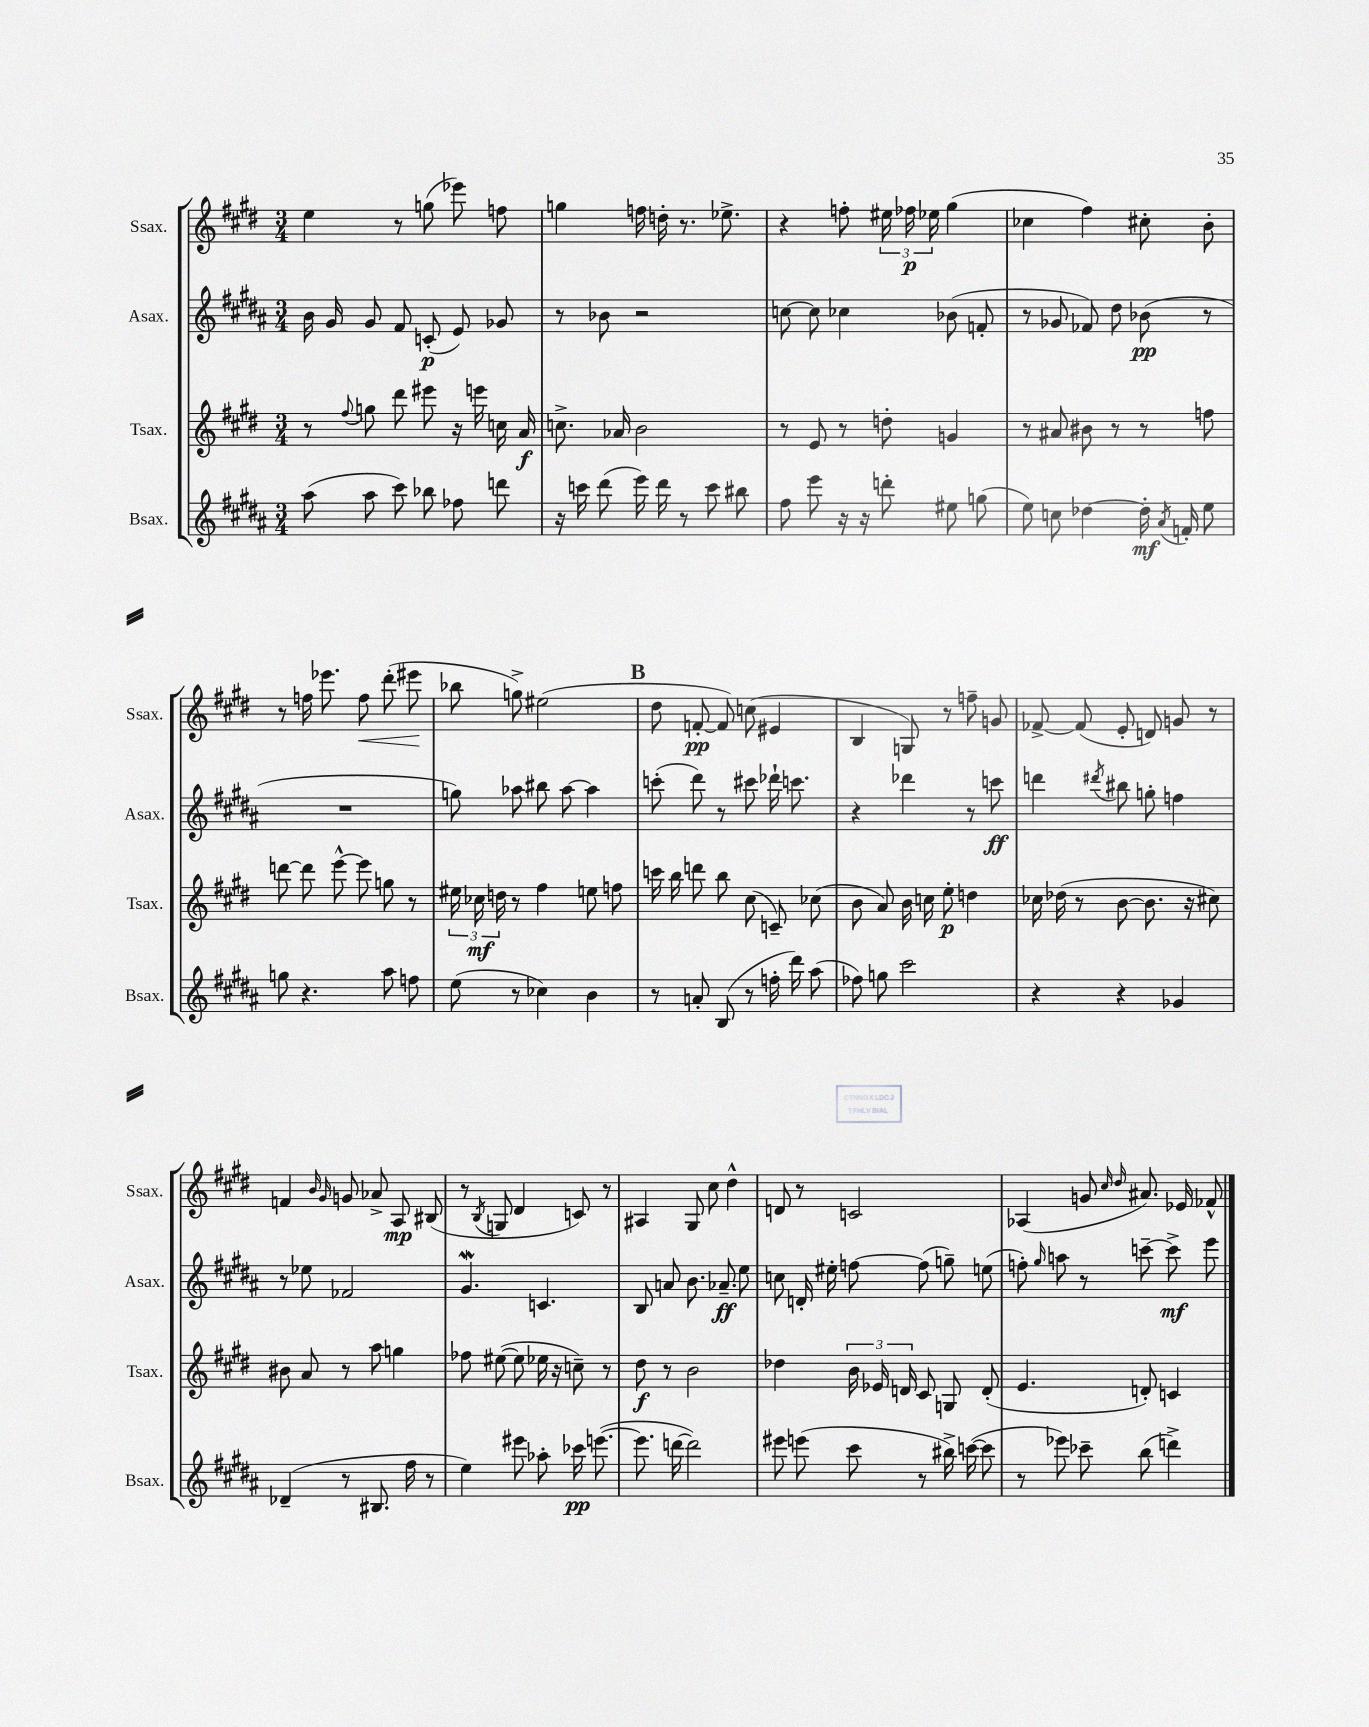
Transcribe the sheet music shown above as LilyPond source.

<<
\new StaffGroup <<
\new Staff = "s0" \with { instrumentName = "Ssax." shortInstrumentName = "Ssax." } {
    \clef treble \key e \major \numericTimeSignature \time 3/4
    \autoBeamOff e''4 r8 g''8( ees'''8) f''8 |
    g''4 f''16 d''16-. r8. ees''8.-> |
    r4 f''8-. \tuplet 3/2 { eis''16 fes''16\p ees''16 } gis''4( |
    ces''4 fis''4) cis''8-. b'8-. |
    r8 f''16 ees'''8. f''8\< dis'''8-.( eis'''8\! |
    bes''8 g''8->) eis''2( |
    \mark \markup { \bold "B" } dis''8 f'8~-.\pp f'8) c''8( eis'4 |
    b4 g8) r8 f''8-- g'8 |
    fes'8~-> fes'8( e'8-. d'8) g'8 r8 |
    f'4 \grace { b'16 gis'16 } g'8 aes'8-> a8\mp bis8( |
    r8 \acciaccatura { b8 } g8 dis'4 c'8) r8 |
    ais4 gis8 cis''8 dis''4-^ |
    d'8 r8 c'2 |
    aes4( g'8 \grace { cis''16 dis''16 } ais'8.) ees'16 fes'8-^ \bar "|." |
}
\new Staff = "s1" \with { instrumentName = "Asax." shortInstrumentName = "Asax." } {
    \clef treble \key b \major \numericTimeSignature \time 3/4
    \autoBeamOff b'16 gis'16 gis'8 fis'8 c'8-.\p( e'8) ges'8 |
    r8 bes'8 r2 |
    c''8~ c''8 ces''4 bes'8( f'8-. |
    r8 ges'8 fes'8) dis''8 bes'8\pp( r8 |
    R2. |
    g''8) aes''8 bis''8 aes''8~ aes''4 |
    \mark \markup { \bold "B" } c'''8-.( dis'''8) r8 cis'''8 des'''16-! c'''8. |
    r4 des'''4 r8 c'''8\ff |
    d'''4 \acciaccatura { dis'''8 } bis''8 g''8-. f''4 |
    r8 ees''8 fes'2 |
    gis'4.\mordent c'4. |
    b8 a'8 b'8. aes'8.--\ff e''8 |
    c''8 d'16-. eis''16-. f''8~ f''8( g''8--) e''8( |
    f''8-.) \grace { gis''16 } a''8 r8 c'''8~-- c'''8->\mf e'''8 \bar "|." |
}
\new Staff = "s2" \with { instrumentName = "Tsax." shortInstrumentName = "Tsax." } {
    \clef treble \key e \major \numericTimeSignature \time 3/4
    \autoBeamOff r8 \appoggiatura { fis''8 } g''8 dis'''8 eis'''8 r16 e'''16 c''16 a'16\f |
    c''8.-> aes'16 b'2 |
    r8 e'8 r8 d''8-. g'4 |
    r8 ais'8 bis'8 r8 r8 f''8 |
    d'''8~ d'''8 e'''8~-^ e'''8 g''8 r8 |
    \tuplet 3/2 { eis''16 ces''16\mf d''16 } r8 fis''4 e''8 f''8 |
    \mark \markup { \bold "B" } c'''16 b''16 d'''8 b''8 cis''8( c'8--) ces''8( |
    b'8 a'8) b'16 c''16 e''8-.\p d''4 |
    ces''16 des''16( r8 b'8~ b'8. r16 cis''8) |
    bis'8 a'8 r8 a''8 g''4 |
    fes''8 eis''8~( eis''8 ees''16 r16 c''8--) r8 |
    dis''8\f r8 b'2 |
    des''4 \tuplet 3/2 { b'16 ees'16 d'16 } cis'8 g8 d'8-.( |
    e'4. d'8-.) c'4 \bar "|." |
}
\new Staff = "s3" \with { instrumentName = "Bsax." shortInstrumentName = "Bsax." } {
    \clef treble \key b \major \numericTimeSignature \time 3/4
    \autoBeamOff ais''8( ais''8 cis'''8) bes''8 fes''8 d'''8 |
    r16 c'''16 dis'''8( e'''16) dis'''16 r8 c'''8 bis''8 |
    fis''8 e'''8 r16 r16 d'''8-. eis''8 g''8( |
    e''8) c''8 des''4~ des''16-.\mf \acciaccatura { ais'8 } f'16-. e''8 |
    g''8 r4. ais''8 f''8 |
    e''8( r8 ces''4) b'4 |
    \mark \markup { \bold "B" } r8 a'8-. b8( r8 f''16-. dis'''16) ais''8( |
    fes''8) g''8 cis'''2 |
    r4 r4 ges'4 |
    des'4--( r8 bis8. fis''16 r8 |
    e''4) eis'''8 aes''8-. ces'''16\pp e'''8.~( |
    e'''8. d'''16~ d'''2) |
    eis'''8 e'''8( cis'''8 r8 bis''16->) c'''16~( c'''8 |
    r8 ees'''8) ces'''8-- b''8( d'''4->) \bar "|." |
}
>>
>>
\layout { \context { \Score \remove "Bar_number_engraver" } }
